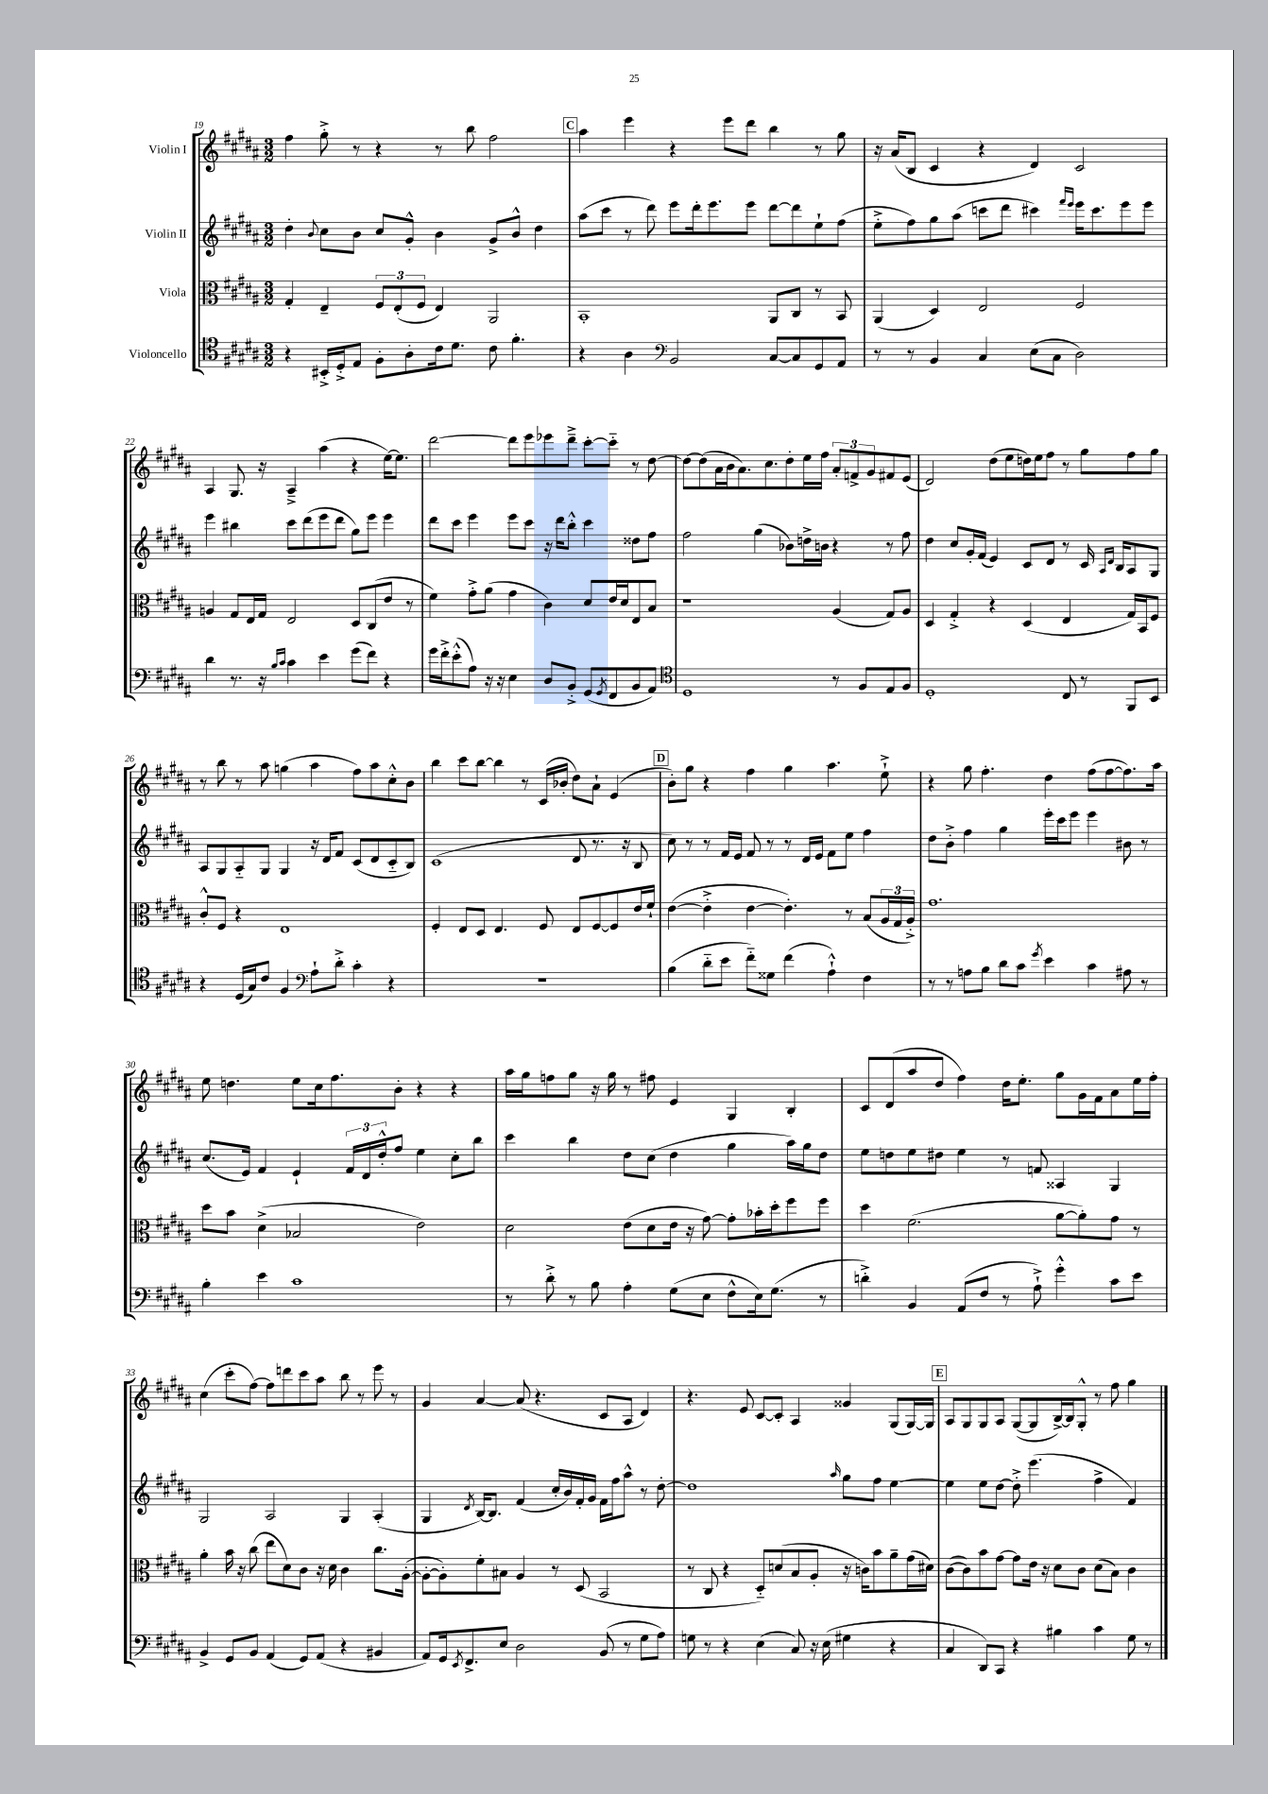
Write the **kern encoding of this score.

**kern	**kern	**kern	**kern
*part4	*part3	*part2	*part1
*staff4	*staff3	*staff2	*staff1
*I"Violoncello	*I"Viola	*I"Violin II	*I"Violin I
*clefC4	*clefC3	*clefG2	*clefG2
*k[f#c#g#d#a#]	*k[f#c#g#d#a#]	*k[f#c#g#d#a#]	*k[f#c#g#d#a#]
*M3/2	*M3/2	*M3/2	*M3/2
=19	=19	=19	=19
4r	4G#'/	4dd#'\	4ff#\
.	.	8qqb/	.
16BB#X'^/LL	4E~/	8cc#\L	8gg#'^\
16D#'^/J	.	.	.
8E/J	.	8b\J	8r
8F#'\L	12F#/L	8cc#/L	4r
.	(12E'/	.	.
8A#'\	.	8g#'^^/J	.
.	12F#/J	.	.
16c#\k	4E/)	4b\	8r
8.d#\J	.	.	.
.	.	.	8bb\
8c#\	2AA#/	8g#^/L	2ff#\
4.f#'\	.	8b^^/J	.
.	.	4dd#\	.
!!LO:REH:place=s1:t=C
=20	=20	=20	=20
4r	1BB'	(8aa#\L	4aa#\
.	.	8ccc#\J	.
4A#\	.	8r	4eee\
.	.	8ddd#\)	.
*clefF4	*	*	*
2BB/	.	8eee\L	4r
.	.	16ddd#'\k	.
.	.	8.eee\	.
.	.	.	8eee\L
.	.	8eee\J	8ddd#\J
[8C#/L	8AA#/L	[8ddd#\L	4bb\
8C#/]	8C#/J	8ddd#\]	.
8GG#/	8r	8ee`\	8r
8AA#/J	8BB/	(8ff#\J	8gg#\
=21	=21	=21	=21
8r	(4AA#/	8ee'^\L	16r
.	.	.	(16a#/KL
8r	.	8ff#\)	8B/J
4BB/	4D#/)	8gg#\	4c#/
.	.	(8aa#\J	.
4C#/	2E/	8cccn\L	4r
.	.	8ddd#\J	.
(8E\L	.	4ccc#X\)	4d#/)
8C#\J	.	.	.
.	.	16qqfff#/LL	.
.	.	16qqeee/JJ	.
2D#\)	2F#/	16eee\KL	2c#/
.	.	8.ccc#\	.
.	.	8eee\	.
.	.	8eee\J	.
!!LO:LB:g=z
=22	=22	=22	=22
4d#\	4An/	4eee\	4A#/
8.r	8G#/L	4bb#X\	8.G#/
.	16E/L	.	.
16r	16G#/JJ	.	16r
16qqB/LL	.	.	.
16qqc#/JJ	.	.	.
4c#\	2E/	8ccc#\L	4A#~^/
.	.	(8ddd#\	.
4e\	.	8eee\	(4aa#\
.	.	8ddd#\J	.
(8g#\L	8D#/L	8gg#\L)	4r
8f#\J)	(8C#/	8eee\J	.
4r	8e/J	4eee\	[16ee\KL)
.	.	.	8.ee\J]
.	8r	.	.
=23	=23	=23	=23
16g#\LL	4f#\)	8ddd#\L	[2ddd#\
16f#'^\J	.	.	.
(8e'^^\	.	8ccc#\J	.
8A#\J)	8g#'^\L	4eee\	.
16r	(8a#\J	.	.
16r	.	.	.
4E\	4g#\	8eee\L	8ddd#\L]
.	.	8ccc#\J	8eee\
8D#/L	4c#\)	16r	8eee-X\
.	.	16ddd#\KL	.
8BB'^/J	.	8bb'^^\J	8ddd#~^\J
(8GG#/L	8d#/L	4ccc#\	[8ccc#'\L
8qGG#/	.	.	.
8FF#/	16e/L	.	8ccc#\J]
.	16d#/J	.	.
8BB/	8E/	8dd##X\L	8r
8AA#/J)	8B/J	8ff#\J	[8dd#\
=24	=24	=24	=24
*clefC4	*	*	*
1D#	1r	2ff#\	8dd#\L_
.	.	.	(8dd#\]
.	.	.	16a#\L
.	.	.	16b\J
.	.	.	8.a#\)
.	.	(4gg#\	.
.	.	.	8.cc#\
.	.	8b-X\L)	8dd#'\
.	.	16ddn^\L	16ee\L
.	.	16bn\JJ	16ff#\JJ
8r	(4A#/	4r	12a#'/L
.	.	.	12fn^/
8F#/L	.	.	.
.	.	.	12g#/
8E/	8G#/L)	8r	8f#X/
8F#/J	8A#/J	8ff#\	(8e/J
=25	=25	=25	=25
1D#'	4D#/	4dd#\	2d#/)
.	4G#'^/	8cc#/L	.
.	.	16g#'/L	.
.	.	(16f#/JJ	.
.	4r	4e/)	(8dd#\L
.	.	.	8ee\
.	(4D#/	8c#/L	16ddn\L)
.	.	.	16ee\J
.	.	8d#/J	8ff#\J
8C#/	4E/	8r	8r
8r	.	16c#/	8gg#\L
.	.	16qqA#/LL	.
.	.	16qqd#/JJ	.
.	.	16B/KL	.
8FF#/L	16G#/LL)	8A#/	8ff#\
.	16BB/J	.	.
8BB/J	8F#/J	8G#/J	8gg#\J
!!LO:LB:g=z
=26	=26	=26	=26
4r	8c#'^^/L	8A#/L	8r
.	8F#/J	8G#/	8bb\
(16D#/LL	4r	8A#/	8r
16G#/J)	.	.	.
8c#/J	.	8G#/J	8aa#\
4F#/	1E	4G#/	(4ggn\
*clefF4	*	*	*
8A#`\L	.	16r	4aa#\
.	.	16d#/KL	.
8d#'^\J	.	8f#/J	.
4c#'\	.	(8c#/L	8ff#\L)
.	.	8d#/	8aa#\
4r	.	8c#/	8cc#'^^\
.	.	8B/J)	8b\J
=27	=27	=27	=27
1.r	4F#'/	(1c#	4bb\
.	8E/L	.	8ccc#\L
.	8D#/J	.	[8bb\J
.	4.E/	.	4bb\]
.	.	.	8r
.	8F#/	.	(16c#/LL
.	.	.	16b-X'/JJ
.	8E/L	8d#/	8dd#\L)
.	[8F#/	8.r	8a#`\J
.	8F#/]	.	(4e/
.	.	16r	.
.	16e/L	8B/	.
.	16f#`/JJ	.	.
!!LO:REH:place=s1:t=D
=28	=28	=28	=28
(4B\	([4e\	8cc#\)	8b'\L)
.	.	8r	8gg#\J
8d#\L	4e'^\]	8r	4r
8e\J	.	16f#/LL	.
.	.	16e/JJ	.
8f#\L)	[4e\	8f#/	4ff#\
8G##X\J	.	8r	.
(4f#\	4.e'\])	8r	4gg#\
.	.	16d#/LL	.
.	.	16e/JJ	.
4A#`^^\)	.	8f#\L	4.aa#\
.	8r	8ee\J	.
4F#\	(8B/L	4ff#\	.
.	24A#/L	.	8ee`^\
.	24G#/	.	.
.	24A#'^/JJ)	.	.
=29	=29	=29	=29
8r	1.g#	8dd#\L	4r
8r	.	8b'^\J	.
8An\L	.	4ff#\	8gg#\
8B\J	.	.	4.ff#'\
8d#\L	.	4gg#\	.
8c#\J	.	.	.
8qg#/	.	.	.
4e\	.	16eee'\LL	4dd#\
.	.	16ccc#\J	.
.	.	8eee\J	.
4c#\	.	4eee\	(8ff#\L
.	.	.	[8ff#\
8A#X\	.	8b#X\	8.ff#\])
8r	.	8r	.
.	.	.	16aa#\Jk
!!LO:LB:g=z
=30	=30	=30	=30
4B'\	8dd#\L	(8.cc#/L	8ee\
.	8b\J	.	4.ddn\
.	.	16e/Jk)	.
4e\	(4d#^\	4f#/	.
1c#	2B-X/	4e`/	8ee\L
.	.	.	16cc#\k
.	.	.	8.ff#\
.	.	24f#/LL	.
.	.	24d#/	.
.	.	24dd#'^^/J	.
.	.	8ff#/J	8b'\J
.	2e\)	4ee\	4r
.	.	8cc#'\L	4r
.	.	8bb\J	.
=31	=31	=31	=31
8r	2d#\	4ccc#\	16aa#\LL
.	.	.	16gg#\J
8d#'^\	.	.	8ffn\
8r	.	4bb\	8gg#\J
8B\	.	.	16r
.	.	.	16gg#\
4A#'\	(8e\L	8dd#\L	8r
.	8d#\	(8cc#\J	8ff#X\
(8G#\L	16e\Jk	4dd#\	4e/
.	16r	.	.
8E\J	[8g#\)	.	.
8F#^^\L	8g#'\L]	4gg#\	4G#/
16E\k)	16b-X'\L	.	.
(8.G#\J	16dd#'\J	.	.
.	8ff#\	16aa#\LL)	4B'/
.	.	16gg#\J	.
8r	8ff#\J	8dd#\J	.
=32	=32	=32	=32
4dn'^\)	4dd#\	8ee\L	8c#/L
.	.	8ddn\	(8d#/
4BB/	(2.f#\	8ee\	8aa#/
.	.	8dd#X\J	8dd#/J
(8AA#/L	.	4ee\	4ff#\)
8F#/J	.	.	.
8r	.	8r	16dd#\KL
.	.	.	8.ee'\J
8A#`^\)	.	8fn/	.
4g#'^^\	[8a#\L	4A##X/	8gg#\L
.	8a#'\])	.	16g#\L
.	.	.	16f#\J
8c#\L	8g#\J	4G#/	8a#\
8e\J	8r	.	16ee\L
.	.	.	16ff#'\JJ
!!LO:LB:g=z
=33	=33	=33	=33
4BB^/	4a#'\	2G#/	(4cc#\
8GG#/L	16b\	.	8ccc#'\L
.	16r	.	.
8BB/J	(8cc#\	.	[8ff#\J)
(4AA#/	8ee\L	2A#/	8ff#\L]
.	8d#\)	.	8dddn\
8GG#/L)	8c#\J	.	8ccc#\
(8AA#/J	16r	.	8aa#\J
.	16d#\	.	.
4r	4c#\	4G#/	8bb\
.	.	.	8r
4BB#X/	8.cc#\L	(4A#'/	8eee\
.	.	.	8r
.	([16A#'\Jk	.	.
=34	=34	=34	=34
8AA#/L)	8A#'\L_	4G#/	4g#/
16GG#/k	8A#'\])	.	.
8qEE/	.	.	.
8.FF#^/	.	.	.
.	.	8qd#/	.
.	8f#'\	[16B/KL)	[4a#/
.	.	8.B/J]	.
8E/J	8B#X\J	.	.
2D#\	4A#/	(4f#/	(8a#/]
.	.	.	4.r
.	8r	16cc#'/LL	.
.	.	16b/)	.
.	(8D#/	16f#'/	.
.	.	16g#/JJ	.
(8BB/	2BB/	16f#\LL	8c#/L
.	.	16ff#\J	.
8r	.	8aa#^^\J	8A#/J
8G#\L	.	8r	4d#/)
8A#\J)	.	[8dd#'\	.
=35	=35	=35	=35
8Gn\	8r	1dd#]	4.r
8r	8C#/	.	.
4r	4r	.	.
.	.	.	8e/
(4E\	8D#/L)	.	[8c#/L
.	(8dn/	.	8c#'/J]
8C#/)	8B/	.	4A#/
16r	8A#'/J	.	.
(16E\	.	.	.
.	.	16qqaa#/	.
4G#X\	16r	8gg#\L	4g##X/
.	16cn\KL)	.	.
.	8b\	8ff#\J	.
4r	8a#~\	[4ee\	(8G#/L
.	(16g#\L	.	[16G#/L)
.	16d#X\JJ)	.	16G#/JJ]
!!LO:REH:place=s1:t=E
=36	=36	=36	=36
4C#/	([8c#\L	4ee\]	8A#/L
.	8c#\])	.	8G#/
8DD#/L)	8b\	8ee\L	8G#/
8CC#/J	[8g#\J	[8dd#\J	8A#/J
4r	8g#\L]	8dd#'^\]	([8G#/L
.	16e\Jk	(4.eee\	8G#/]
.	16r	.	.
4B#X\	8d#\L	.	[16B^/L)
.	.	.	16B/J]
.	8c#\J	.	8G#'^^/J
4c#\	(8d#\L	4ff#^\	8r
.	8B\J)	.	8ff#\
8G#\	4c#\	4f#/)	4gg#\
8r	.	.	.
==	==	==	==
*-	*-	*-	*-
